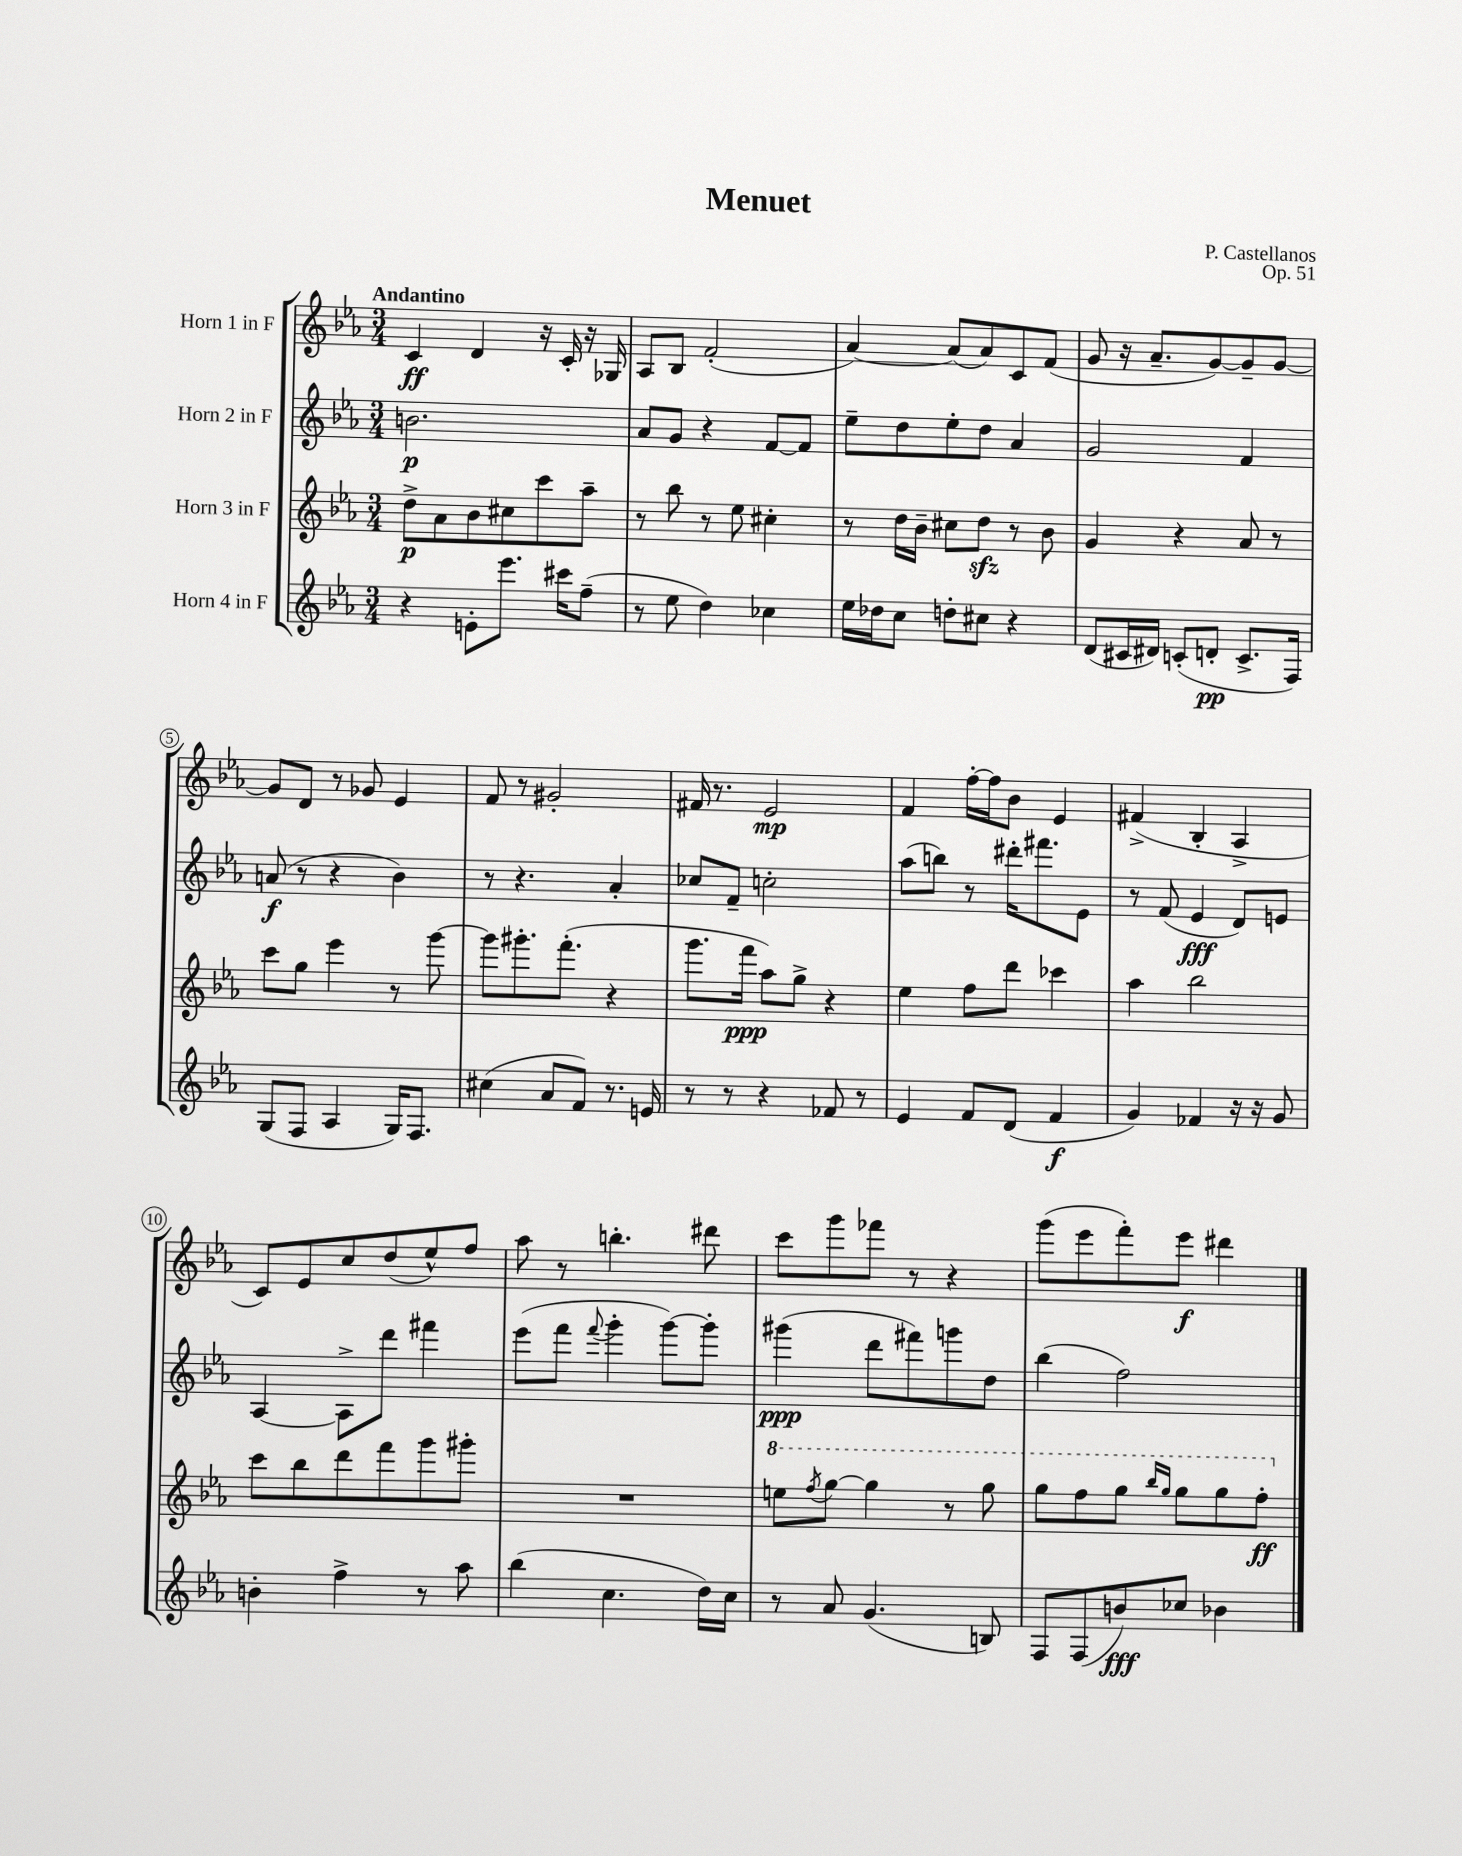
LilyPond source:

\header { title = "Menuet" composer = "P. Castellanos" opus = "Op. 51" }
<<
\new StaffGroup <<
\new Staff = "s0" \with { instrumentName = "Horn 1 in F" } {
    \clef treble \key ees \major \numericTimeSignature \time 3/4 \tempo "Andantino"
    c'4\ff d'4 r16 c'16-. r16 ges16 |
    aes8 bes8 f'2-.( |
    aes'4~) aes'8( aes'8) c'8 f'8( |
    g'8 r16 aes'8.-- g'8~) g'8-- g'8~ |
    g'8 d'8 r8 ges'8 ees'4 |
    f'8 r8 gis'2-. |
    fis'16 r8. ees'2\mp |
    f'4 f''16~-. f''16 bes'8 ees'4 |
    fis'4->( bes4-. aes4-> |
    c'8) ees'8 c''8 d''8( ees''8-^) f''8 |
    aes''8 r8 b''4.-. dis'''8 |
    c'''8 g'''8 fes'''8 r8 r4 |
    g'''8( ees'''8 f'''8-.) ees'''8\f dis'''4 \bar "|." |
}
\new Staff = "s1" \with { instrumentName = "Horn 2 in F" } {
    \clef treble \key ees \major \numericTimeSignature \time 3/4
    b'2.\p |
    aes'8 g'8 r4 f'8~ f'8 |
    ees''8-- d''8 ees''8-. d''8 aes'4 |
    g'2 f'4 |
    a'8\f( r8 r4 bes'4) |
    r8 r4. aes'4-. |
    ces''8 f'8-- c''2-. |
    aes''8( b''8) r8 dis'''16-. fis'''8. ees'8 |
    r8 f'8( ees'4\fff d'8) e'8 |
    aes4~ aes8-> d'''8 fis'''4 |
    ees'''8( f'''8 \appoggiatura { f'''8 } g'''4-. g'''8~) g'''8-. |
    gis'''4\ppp( d'''8 fis'''8) g'''8 d''8 |
    bes''4( f''2) \bar "|." |
}
\new Staff = "s2" \with { instrumentName = "Horn 3 in F" } {
    \clef treble \key ees \major \numericTimeSignature \time 3/4
    d''8->\p aes'8 bes'8 cis''8 c'''8 aes''8-- |
    r8 bes''8 r8 ees''8 cis''4-. |
    r8 d''16 bes'16-- cis''8 d''8\sfz r8 bes'8 |
    g'4 r4 aes'8 r8 |
    c'''8 g''8 ees'''4 r8 g'''8~ |
    g'''8 gis'''8.-. f'''8.-.( r4 |
    g'''8. f'''16\ppp aes''8) g''8-> r4 |
    ees''4 f''8 d'''8 ces'''4 |
    aes''4 bes''2 |
    c'''8 bes''8 d'''8 f'''8 g'''8 gis'''8-. |
    R2. |
    \ottava #1 e'''8 \acciaccatura { f'''8 } g'''8~ g'''4 r8 g'''8 |
    g'''8 f'''8 g'''8 \grace { bes'''16 g'''16 } g'''8 g'''8 f'''8-.\ff \ottava #0 \bar "|." |
}
\new Staff = "s3" \with { instrumentName = "Horn 4 in F" } {
    \clef treble \key ees \major \numericTimeSignature \time 3/4
    r4 e'8-. ees'''8. cis'''16 f''8--( |
    r8 ees''8 d''4) ces''4 |
    ees''16 des''16 c''8 d''8-. cis''8 r4 |
    d'8( cis'16 dis'16) c'8-.( d'8-.\pp c'8.-> f16) |
    g8( f8 aes4 g16) f8. |
    cis''4( aes'8 f'8) r8. e'16 |
    r8 r8 r4 fes'8 r8 |
    ees'4 f'8 d'8( f'4\f |
    g'4) fes'4 r16 r16 g'8 |
    b'4-. f''4-> r8 aes''8 |
    bes''4( c''4. d''16) c''16 |
    r8 aes'8 g'4.( b8) |
    f8 f8( b'8\fff) ces''8 bes'4 \bar "|." |
}
>>
>>
\layout { \context { \Score \override BarNumber.stencil = #(make-stencil-circler 0.1 0.3 ly:text-interface::print) } }
